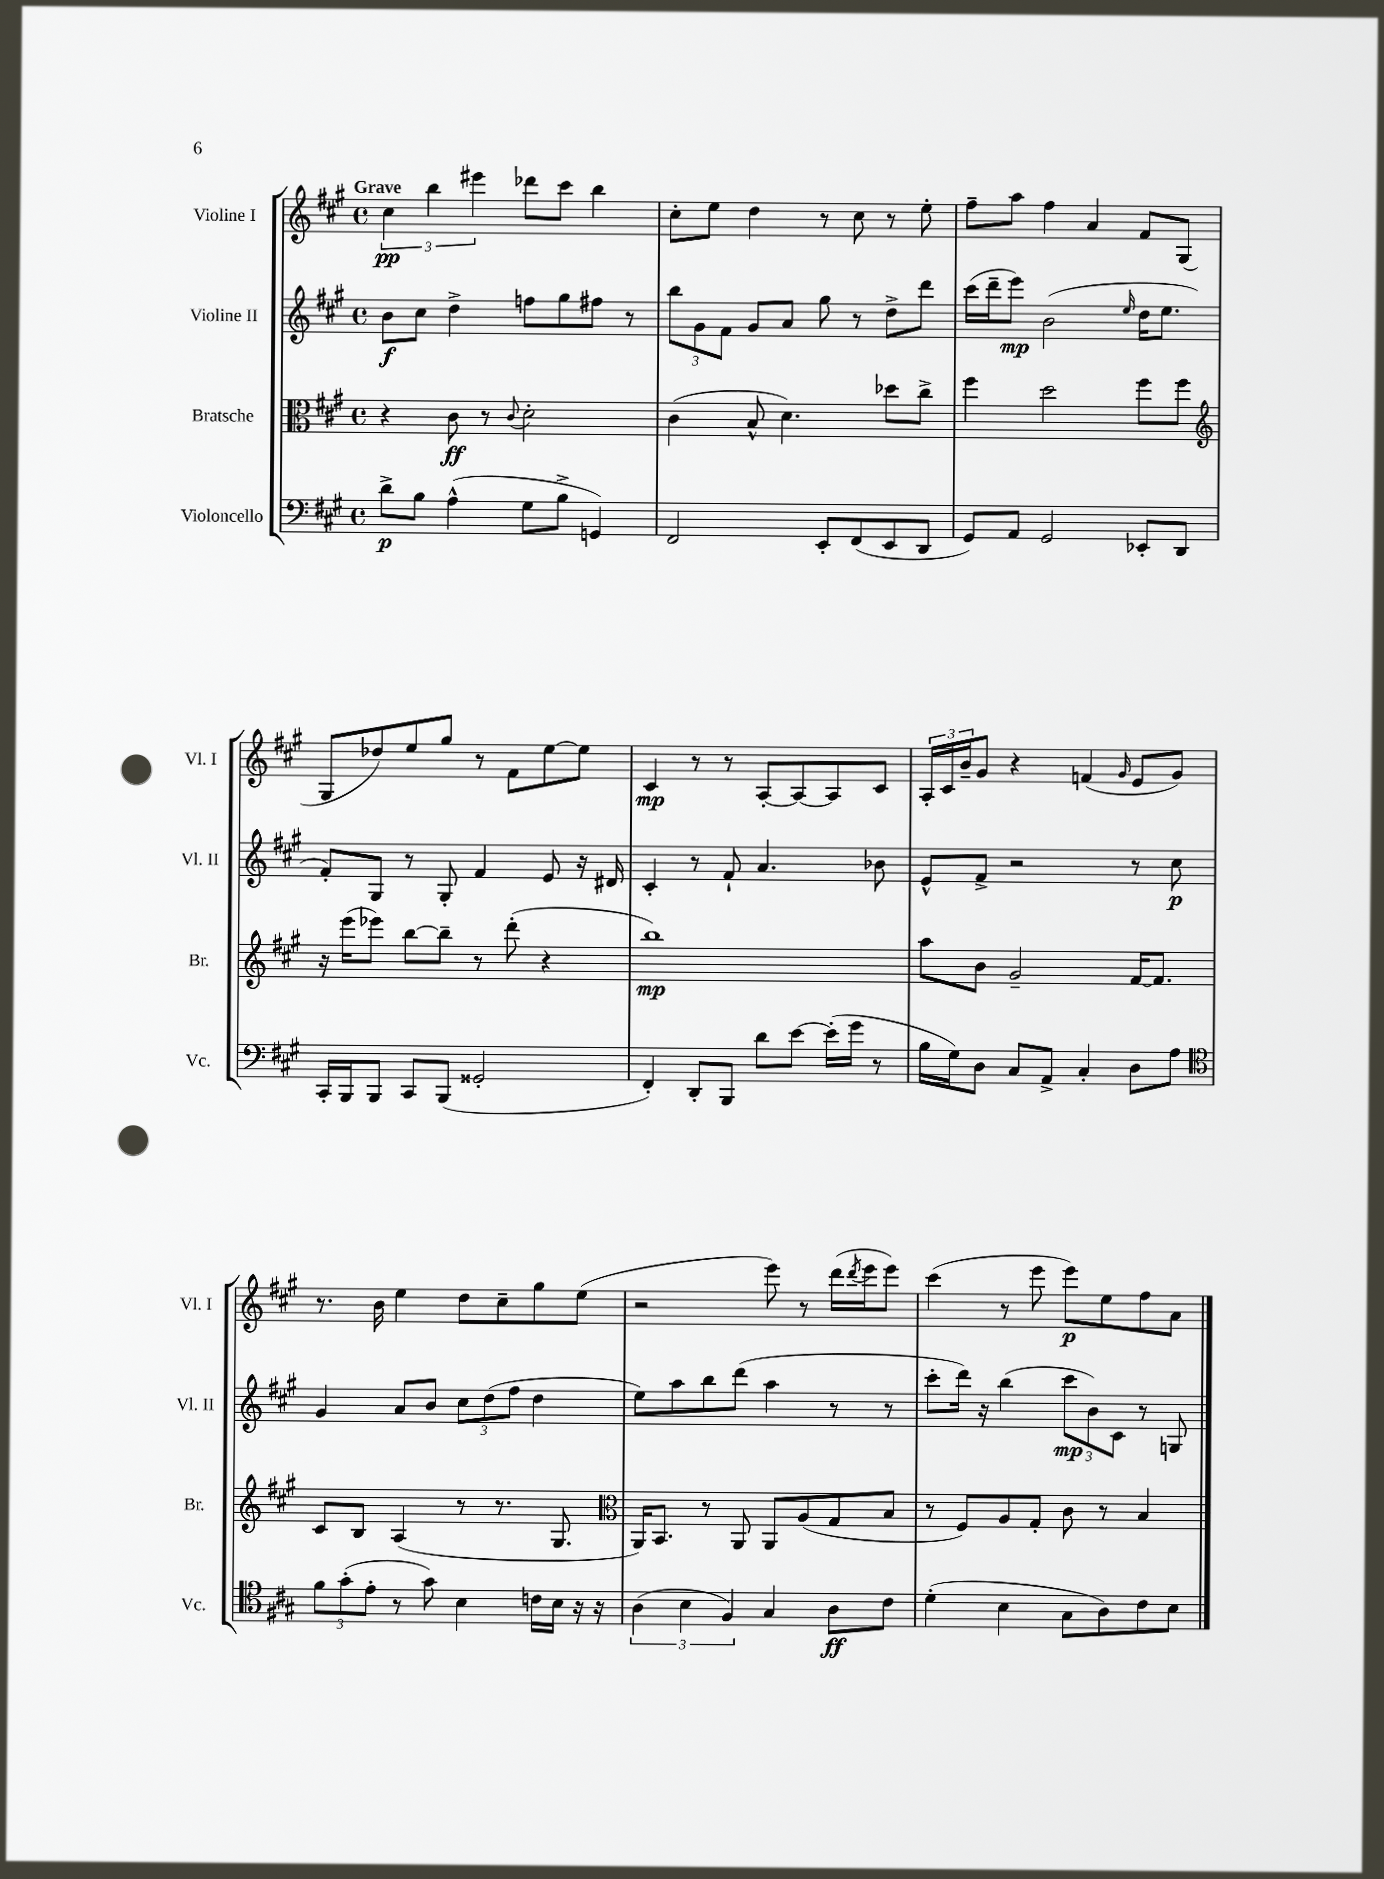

**kern	**kern	**kern	**kern
*staff4	*staff3	*staff2	*staff1
*clefF4	*clefC3	*clefG2	*clefG2
*k[f#c#g#]	*k[f#c#g#]	*k[f#c#g#]	*k[f#c#g#]
*M4/4	*M4/4	*M4/4	*M4/4
*met(c)	*met(c)	*met(c)	*met(c)
8d^\L	4r	8b\L	6cc#\
8B\J	.	8cc#\J	.
.	.	.	6bb\
(4A^^\	8c#\	4dd^\	.
.	.	.	6eee#\
.	8r	.	.
.	8qqc#/	.	.
8G#\L	2d'\	8ff\L	8ddd-\L
8B^\J	.	8gg#\	8ccc#\J
4GG/)	.	8ff#\J	4bb\
.	.	8r	.
=	=	=	=
2FF#/	(4c#\	12bb\L	8cc#'\L
.	.	12g#\	.
.	.	.	8ee\J
.	.	12f#\J	.
.	8B^^/	8g#/L	4dd\
.	4.d\)	8a/J	.
8EE'/L	.	8gg#\	8r
(8FF#/	.	8r	8cc#\
8EE/	8dd-\L	8dd^\L	8r
8DD/J	8cc#^\J	8ddd\J	8ee'\
=	=	=	=
8GG#/L)	4ff#\	(16ccc#\LL	8ff#~\L
.	.	16ddd~\J	.
8AA/J	.	8eee\J)	8aa\J
2GG#/	2dd\	(2b\	4ff#\
.	.	.	4a/
.	.	16qqee/	.
8EE-'/L	8ff#\L	16dd\LK	8f#/L
.	.	8.ee\J	.
8DD/J	8ff#\J	.	(8G#/J
=	=	=	=
*	*clefG2	*	*
16CC#'/LL	16r	8f#'/L)	8G#/L
16BBB/J	(16eee\LK	.	.
8BBB/J	8eee-\J)	8G#/J	8dd-/)
8CC#/L	[8bb\L	8r	8ee/
(8BBB/J	8bb~\]J	8G#'/	8gg#/J
2GG##'/	8r	4f#/	8r
.	(8ddd'\	.	8f#\L
.	4r	8e/	[8ee\
.	.	16r	8ee\]J
.	.	16d#/	.
=	=	=	=
4FF#'/)	1bb)	4c#'/	4c#/
8DD'/L	.	8r	8r
8BBB/J	.	8f#`/	8r
8d\L	.	4.a/	[8A'/L
[8e\J	.	.	8A/_
(16e'\]LL	.	.	8A/]
16g#\JJ	.	.	.
8r	.	8b-\	8c#/J
=	=	=	=
16B\LL	8aa\L	8e^^/L	24A'/LL
.	.	.	24c#/
16G#\J)	.	.	.
.	.	.	24b~/J
8D\J	8b\J	8f#^/J	8g#/J
8C#/L	2g#~/	2r	4r
8AA^/J	.	.	.
4C#'/	.	.	(4f/
.	.	.	16qqg#/
8D\L	[16f#/LK	8r	8e/L
.	8.f#/]J	.	.
8A\J	.	8cc#\	8g#/J)
=	=	=	=
*clefC4	*	*	*
12f#\L	8c#/L	4g#/	8.r
(12g#'\	.	.	.
.	8B/J	.	.
12e'\J	.	.	.
.	.	.	16b\
8r	(4A/	8a/L	4ee\
8g#\)	.	8b/J	.
4B\	8r	12cc#\L	8dd\L
.	.	(12dd\	.
.	8.r	.	8cc#~\
.	.	12ff#\J	.
16c\LL	.	4dd\	8gg#\
16B\JJ	8.G#/	.	.
16r	.	.	(8ee\J
16r	.	.	.
=	=	=	=
*	*clefC3	*	*
(6A\	16AA/LK)	8ee\L)	2r
.	8.BB/J	.	.
.	.	8aa\	.
6B\	.	.	.
.	8r	8bb\	.
6F#/)	.	.	.
.	8AA/	(8ddd\J	.
4G#/	8AA/L	4aa\	8eee\)
.	(8A/	.	8r
8A\L	8G#/	8r	(16ddd\LL
.	.	.	8qddd/
.	.	.	16eee\J
8c#\J	8B/J	8r	8eee\J)
=	=	=	=
(4d'\	8r	8ccc#'\L	(4ccc#\
.	8F#/L)	16ddd\Jk)	.
.	.	16r	.
4B\	8A/	(4bb\	8r
.	8G#'/J	.	8eee\
8G#\L	8c#\	12ccc#\L	8eee\L)
.	.	12b\)	.
8A\)	8r	.	8ee\
.	.	12c#\J	.
8c#\	4B/	8r	8ff#\
8B\J	.	8G/	8a\J
==	==	==	==
*-	*-	*-	*-
